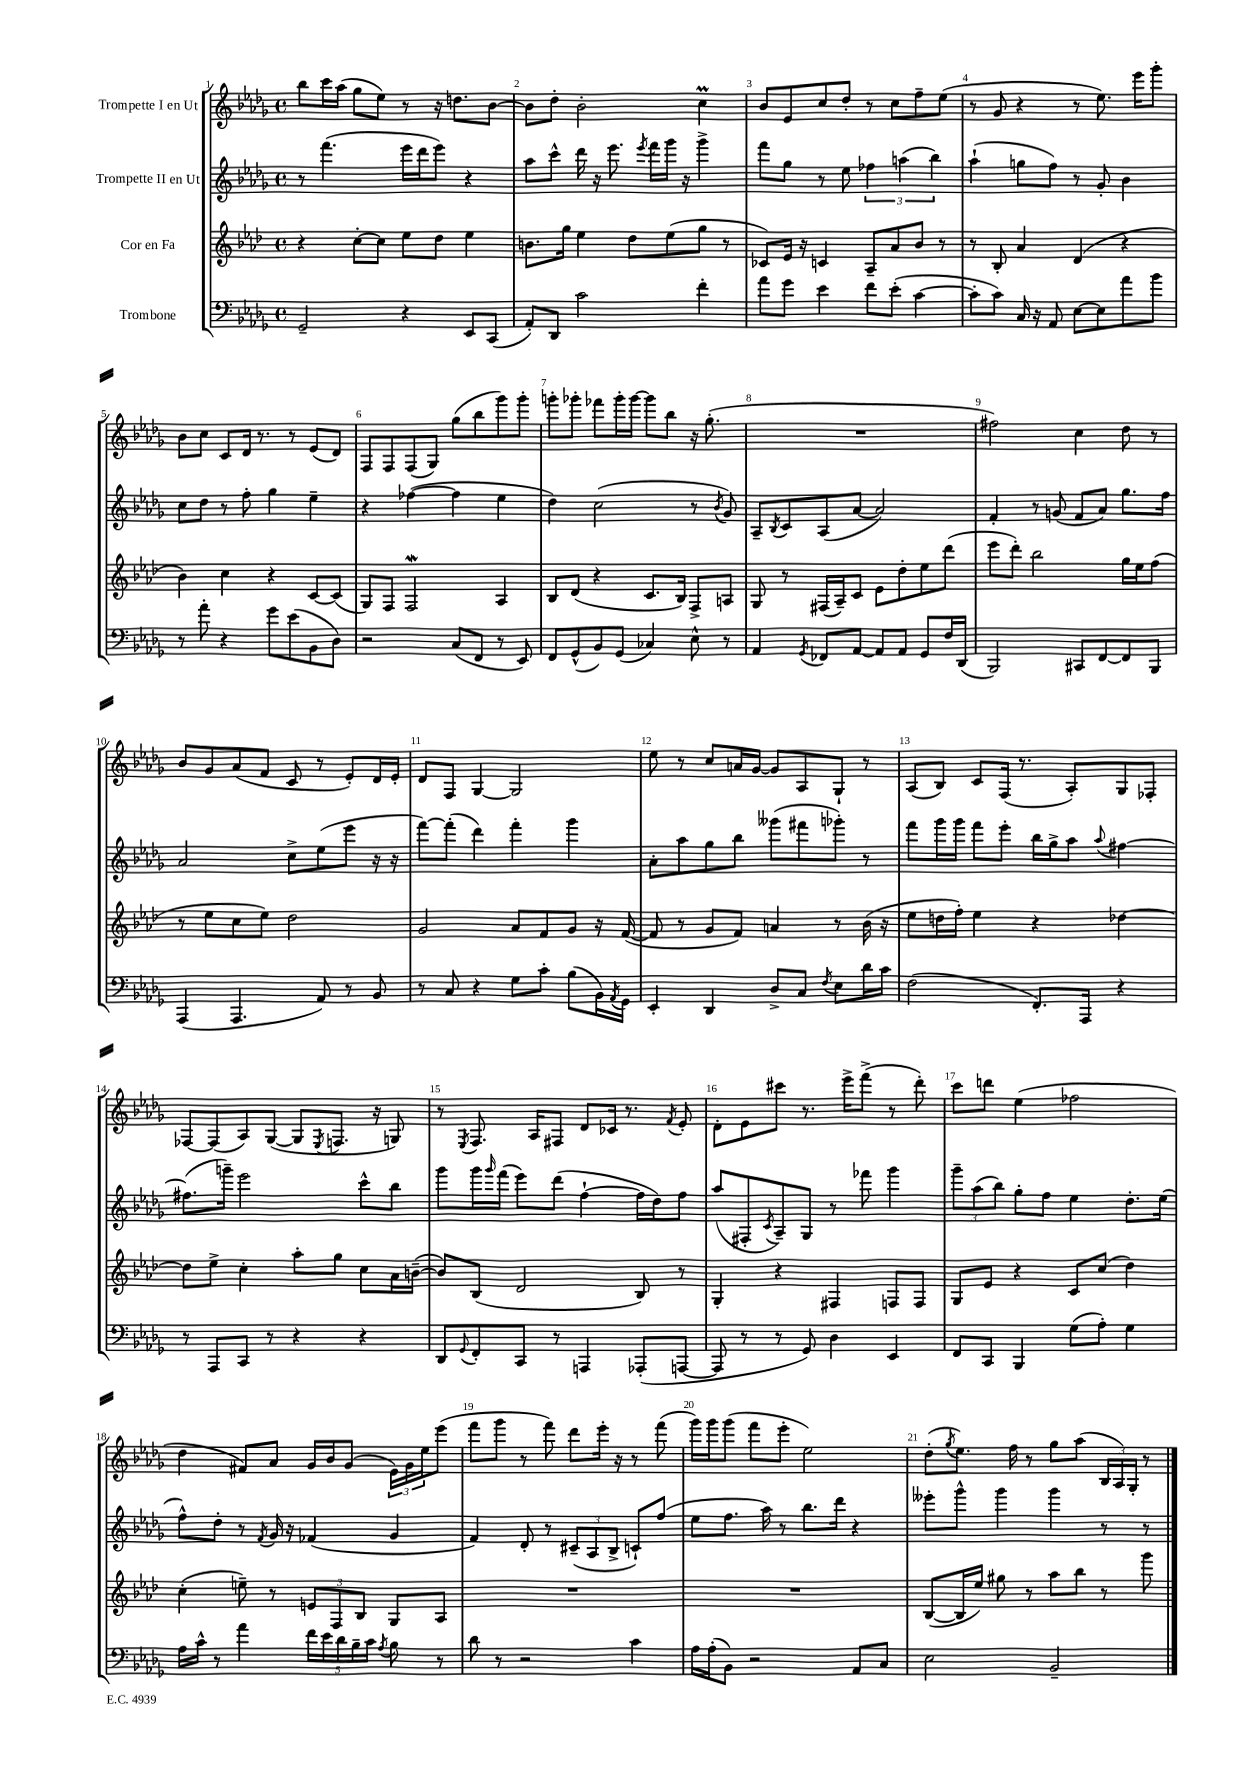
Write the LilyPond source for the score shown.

<<
\new StaffGroup <<
\new Staff = "s0" \with { instrumentName = "Trompette I en Ut" } {
    \clef treble \key des \major \defaultTimeSignature \time 4/4
    bes''8 c'''16 aes''16( ges''8 ees''8) r8 r16 d''8. bes'8~ |
    bes'8 des''8-. bes'2-. c''4\prall |
    bes'8 ees'8 c''8 des''8-. r8 c''8 f''8-- ees''8( |
    r8 ges'8 r4 r8 ees''8.) ees'''16 ges'''8-. |
    bes'8 c''8 c'8 des'16 r8. r8 ees'8( des'8) |
    f8 f8 f8( ges8) ges''8( bes''8 ges'''8) ges'''8-. |
    g'''8-. ges'''8-. fes'''8 ges'''16-. ges'''16~ ges'''8 bes''8 r16 ges''8.-.( |
    R1 |
    fis''2) c''4 des''8 r8 |
    bes'8 ges'8 aes'8( f'8 c'8 r8 ees'8-.) des'16 ees'16-. |
    des'8 f8 ges4~ ges2 |
    ees''8 r8 c''8 a'16 ges'16~ ges'8 aes8 ges8-! r8 |
    aes8( bes8) c'8 f16( r8. aes8-.) ges8 fes8-. |
    fes8~ fes8( aes8) ges8~( ges8 \acciaccatura { ees8 } f8. r16 g8) |
    r8 \acciaccatura { ees8 } f8. aes16 fis8 des'8 ces'16 r8. \acciaccatura { f'8 } ees'8-. |
    des'8-. ees'8 cis'''8 r8. ees'''16-> f'''8->( r8 des'''8-.) |
    c'''8 d'''8 ees''4( fes''2 |
    des''4 fis'8) aes'8 ges'16 bes'16 ges'8( \tuplet 3/2 { ees'16) ges'16 ees''16 } ees'''8( |
    f'''8 ges'''8 r8 f'''8) des'''8 ees'''16-. r16 r8 f'''8( |
    ges'''16) ges'''16 ges'''8( f'''8 ees'''8-. ees''2) |
    des''8-.( \acciaccatura { ges''8 } ees''8.) f''16 r8 ges''8 aes''8( \tuplet 3/2 { bes16 aes16) ges16-. } r8 \bar "|." |
}
\new Staff = "s1" \with { instrumentName = "Trompette II en Ut" } {
    \clef treble \key des \major \defaultTimeSignature \time 4/4
    r8 f'''4.( ees'''16 des'''16 ees'''8) r4 |
    aes''8 c'''8-^ des'''16 r16 ees'''8. \acciaccatura { ees'''8 } f'''16 ges'''16 r16 ges'''4-> |
    f'''8 ges''8 r8 ees''8 \tuplet 3/2 { fes''4 a''4( bes''4) } |
    aes''4-!( g''8 f''8) r8 ges'8-. bes'4 |
    c''8 des''8 r8 f''8-. ges''4 ees''4-- |
    r4 fes''4~( fes''4 ees''4 |
    des''4) c''2( r8 \acciaccatura { bes'8 } ges'8) |
    aes8-- \acciaccatura { bes8 } c'8 aes8( aes'8~ aes'2) |
    f'4-. r8 g'8( f'8 aes'8) ges''8. f''16 |
    aes'2 c''8-> ees''8( ees'''8 r16 r16 |
    f'''8~) f'''8-.( des'''4) f'''4-. ges'''4 |
    aes'8-. aes''8 ges''8 bes''8 geses'''8( fis'''8 ges'''8-.) r8 |
    f'''8 ges'''16 ges'''16 f'''8 ees'''8-. bes''16 ges''16-> aes''8 \appoggiatura { aes''8 } fis''4~ |
    fis''8.( g'''16--) ees'''2 c'''8-^ bes''8 |
    ges'''8 ges'''16 \grace { ges'''16 } f'''16( ees'''8) des'''8( f''4~-! f''16 des''16) f''8 |
    aes''8( fis8-. \acciaccatura { c'8 } aes8--) ges8 r8 fes'''8 ges'''4 |
    \tuplet 3/2 { ges'''8-- aes''8( bes''8) } ges''8-. f''8 ees''4 des''8.-. ees''16( |
    f''8-^) des''8-. r8 \acciaccatura { f'8 } ges'16 r16 fes'4( ges'4 |
    f'4) des'8-. r8 \tuplet 3/2 { cis'8--( aes8 bes8-> } c'8-!) f''8( |
    ees''8 f''8. aes''16) r8 bes''8. des'''16 r4 |
    eeses'''8-. ges'''8-^ ges'''4 ges'''4 r8 r8 \bar "|." |
}
\new Staff = "s2" \with { instrumentName = "Cor en Fa" } {
    \clef treble \key aes \major \defaultTimeSignature \time 4/4
    r4 c''8~-. c''8 ees''8 des''8 ees''4 |
    b'8. g''16 ees''4 des''8 ees''8( g''8 r8 |
    ces'8) ees'16 r16 c'4 aes8-- aes'8 bes'8 r8 |
    r8 bes8-. aes'4 des'4( r4 |
    bes'4) c''4 r4 c'8~ c'8( |
    g8) f8 f2\mordent aes4 |
    bes8 des'8( r4 c'8. bes16) f8-> a8 |
    g8 r8 fis16( aes16--) c'8 ees'8 des''8-. ees''8 des'''8( |
    ees'''8 des'''8-.) bes''2 g''16 ees''16 f''8( |
    r8 ees''8 c''8 ees''8) des''2 |
    g'2 aes'8 f'8 g'8 r16 f'16~( |
    f'8 r8 g'8 f'8) a'4 r8 bes'16( r16 |
    ees''8 d''16 f''16-.) ees''4 r4 des''4~ |
    des''8 ees''8-> c''4-. aes''8-. g''8 c''8 aes'16 b'16~--( |
    b'8) bes8( des'2 bes8) r8 |
    g4-. r4 fis4 f8 f8 |
    g8 ees'8 r4 c'8 c''8( des''4) |
    c''4-.( e''8--) r8 \tuplet 3/2 { e'8 f8 bes8 } g8 aes8 |
    R1 |
    R1 |
    bes8~( bes16 ees''16) gis''8 r8 aes''8 bes''8 r8 g'''8 \bar "|." |
}
\new Staff = "s3" \with { instrumentName = "Trombone" } {
    \clef bass \key des \major \defaultTimeSignature \time 4/4
    ges,2-- r4 ees,8 c,8( |
    aes,8-.) des,8 c'2 f'4-. |
    aes'8 ges'8 ees'4 f'8 ees'8-.( c'4~ |
    c'8-. c'8) c16 r16 aes,8 ees8~ ees8 aes'8 bes'8 |
    r8 aes'8-. r4 ges'8 ees'8( bes,8 des8) |
    r2 c8( f,8 r8 ees,8) |
    f,8 ges,8-^( bes,8) ges,8( ces4) ees8-^ r8 |
    aes,4 \acciaccatura { ges,8 } fes,8 aes,8~ aes,8 aes,8 ges,8 f16 des,16( |
    bes,,2) cis,8 f,8~ f,8 bes,,8 |
    aes,,4( aes,,4. aes,8) r8 bes,8 |
    r8 c8 r4 ges8 c'8-. bes8( bes,16) \acciaccatura { aes,8 } ges,16 |
    ees,4-. des,4 des8-> c8 \acciaccatura { f8 } ees8 des'16 c'16 |
    f2( f,8.-.) aes,,16 r4 |
    r8 aes,,8 c,8 r8 r4 r4 |
    des,8 \appoggiatura { ges,8 } f,8-. c,8 r8 a,,4 aes,,8-.( a,,8~ |
    a,,8 r8 r8 ges,8) des4 ees,4 |
    f,8 c,8 bes,,4 ges8( aes8-.) ges4 |
    aes16 c'16-^ r8 aes'4 \tuplet 5/4 { f'16 ees'16 des'16 bes16-- c'16 } \acciaccatura { aes8 } bes8 r8 |
    des'8 r8 r2 c'4 |
    aes16 aes16-.( bes,8) r2 aes,8 c8 |
    ees2 bes,2-- \bar "|." |
}
>>
>>
\layout { \context { \Score \override BarNumber.break-visibility = ##(#f #t #t) barNumberVisibility = #all-bar-numbers-visible } }
